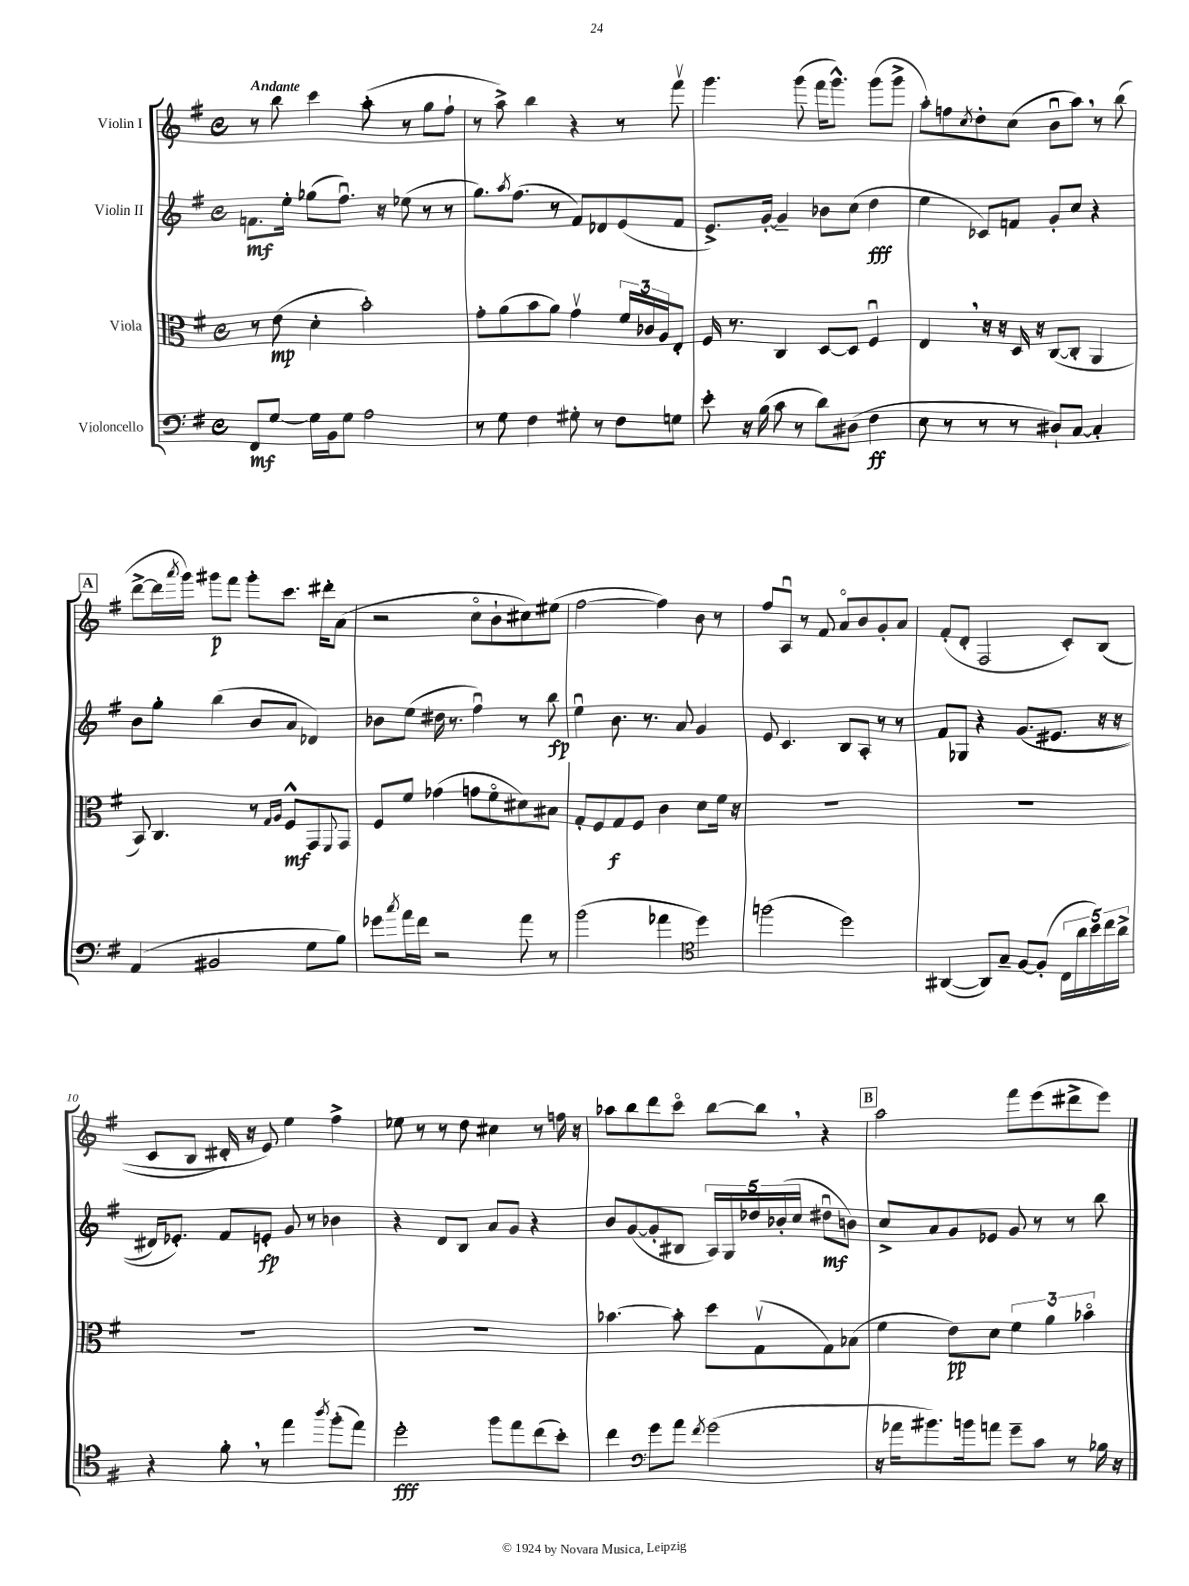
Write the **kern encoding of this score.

**kern	**kern	**kern	**kern
*staff4	*staff3	*staff2	*staff1
*clefF4	*clefC3	*clefG2	*clefG2
*k[f#]	*k[f#]	*k[f#]	*k[f#]
*M4/4	*M4/4	*M4/4	*M4/4
*met(c)	*met(c)	*met(c)	*met(c)
8FF#	8r	8.f	8r
[8G	(8e	.	8bb
.	.	16ee'	.
16G]	4d'	(8gg-	4ccc
16BB	.	.	.
8G	.	8.ff#u)	.
2A	2b')	.	(8aa'
.	.	16r	.
.	.	(8ee-	8r
.	.	8r	8gg
.	.	8r	8ff#`
=	=	=	=
8r	8g'	8.gg)	8r
8G	(8a	.	8aa^)
.	.	8qaa	.
.	.	(8.ff#	.
4F#	8b	.	4bb
.	8a)	8r	.
8G#'	4gv	8f#)	4r
8r	.	8d-	.
8F#	24f#	(8e	8r
.	24c-	.	.
.	24A	.	.
8G	8E'	8f#	8fff#v
=	=	=	=
8e'	16F#	8.e^)	4.ggg
.	8.r	.	.
16r	.	.	.
(16B	.	[16g'	.
8c	4C	4g~]	.
8r	.	.	(8ggg
8d)	[8D	8b-	16fff#
.	.	.	8.ggg^^)
(8D#	8D]	(8cc	.
4F#	4F#u	4dd	(8ggg
.	.	.	8ggg^
=	=	=	=
8E	4E	4ee	8aa')
8r	.	.	8ff
.	.	.	8qcc
8r	16r	8c-)	8dd'
.	16r	.	.
8r	16D	8f	(8cc
.	16r	.	.
8D#`)	([8C	8g'	8bu
[8C	8C']	8cc	8aa)
4C']	4AA	4r	8r
.	.	.	(8bb
=	=	=	=
(4AA	8BB)	8b	[8ddd^
.	4.C	8gg'	16ddd]
.	.	.	8qaaa
.	.	.	16ggg)
2BB#	.	(4bb	8ggg#
.	.	.	8fff#
.	8r	8b	8ggg#'
.	16qqG	.	.
.	16qqA	.	.
.	8F#^^	8a	8.ccc
8G	8GG	4d-)	.
.	.	.	16ddd#'
.	8qqFF#	.	.
8B)	8GG	.	(8a
=	=	=	=
8g-	8F#	8b-	2r
8qcc	.	.	.
16a	8f#	(8ee	.
16f#	.	.	.
2r	(4g-	16dd#	.
.	.	8.r	.
.	8g	4ff#u)	8cco
.	8f#o	.	8b`
8a	8d#)	8r	8cc#)
8r	8B#	8bb	(8ee#
=	=	=	=
(2b	8G'	4eeu	[2ff#
.	8F#	.	.
.	8G	8.b	.
.	8F#	.	.
.	.	8.r	.
4a-	4c	.	4ff#])
.	.	8a	.
*clefC4	*	*	*
4dd)	8d	4g	8b
.	16f#	.	8r
.	16r	.	.
=	=	=	=
(2ff	1r	8e	8ff#
.	.	4.c	8Au
.	.	.	8r
.	.	.	8f#
2dd)	.	8B	8ao
.	.	8A'	8b
.	.	8r	8g'
.	.	8r	8a
=	=	=	=
([4AA#	1r	8f#	(8f#'
.	.	8G-	8d'
8AA#])	.	4r	2F#
8G~	.	.	.
[8F#	.	&((8.g	.
(8F#']	.	.	.
.	.	8.e#	.
20C	.	.	8c')
20a	.	.	.
20b)	.	.	.
.	.	16r	&((8B
20cc	.	.	.
.	.	16r	.
20a^	.	.	.
=	=	=	=
4r	1r	16d#)	8c
.	.	8.e-'&)	.
.	.	.	8B
8f#'	.	8f#	16d#')
.	.	.	16r
8r	.	8e'	8e&)
4ee	.	8g	4ee
.	.	8r	.
8qaa	.	.	.
(8ff#'	.	4b-	4ff#^
8ee)	.	.	.
=	=	=	=
2dd'	1r	4r	8ee-
.	.	.	8r
.	.	8d	8r
.	.	8B	8dd
8ff#	.	8a	4cc#
8ee	.	8g	.
(8cc	.	4r	8r
8b')	.	.	16ff
.	.	.	16r
=	=	=	=
4cc	[4.b-	8b	8aa-
.	.	([8g	8bb
*clefF4	*	*	*
8g	.	8g']	8ddd
8a	8b-']	8B#	8ccco
8qf#	.	.	.
(2g	8dd	20A)	[8bb
.	.	20G	.
.	.	20dd-	.
.	(8Gv	.	8bb]
.	.	(20b-'	.
.	.	20cc	.
.	8G)	8dd#u	4r
.	(8B-	8b)	.
=	=	=	=
16r	4f#	8cc^	2aa
16a-	.	.	.
8.b#)	.	8a	.
.	8e)	8g	.
16b	.	.	.
8a	8d	8e-	.
8g~	6f#	8g	8fff#
8c	.	8r	(8eee
.	6a	.	.
8r	.	8r	8ddd#^
.	6b-o	.	.
16B-	.	8bb	8eee)
16r	.	.	.
==	==	==	==
*-	*-	*-	*-
